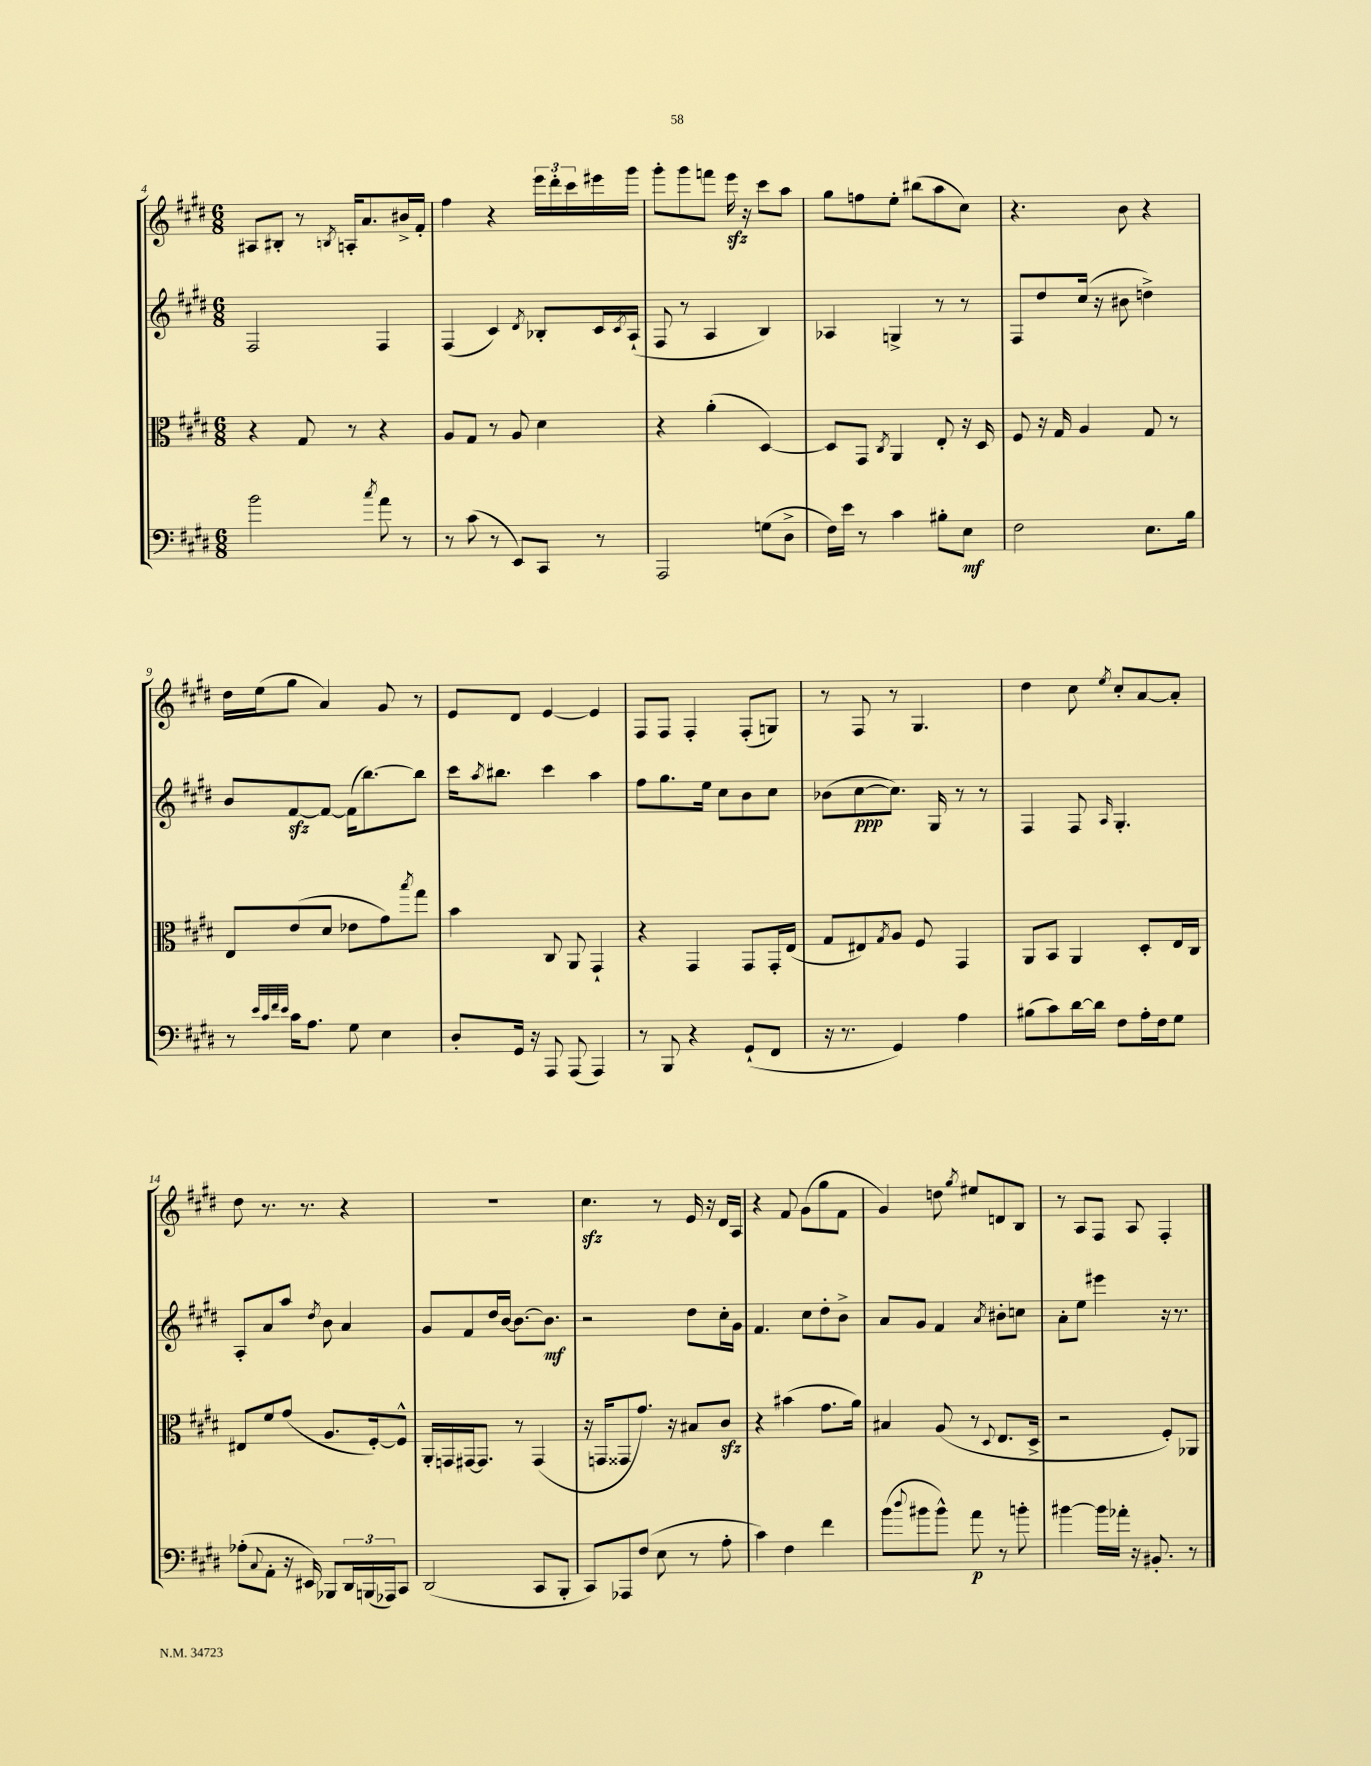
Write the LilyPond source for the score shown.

<<
\new StaffGroup <<
\new Staff = "s0" {
    \clef treble \key e \major \numericTimeSignature \time 6/8
    ais8 bis8-. r8 \acciaccatura { b8 } a16-. a'8. bis'16-> fis'16-. |
    fis''4 r4 \tuplet 3/2 { e'''16 dis'''16-. cis'''16 } eis'''16 gis'''16 |
    gis'''8-. gis'''8 f'''8 e'''16\sfz r16 cis'''8 a''8 |
    gis''8 f''8 e''8-. bis''8( a''8 cis''8) |
    r4. b'8 r4 |
    dis''16 e''16( gis''8 a'4) gis'8 r8 |
    e'8 dis'8 e'4~ e'4 |
    fis8 fis8 fis4-. fis8-.( g8) |
    r8 fis8 r8 gis4. |
    dis''4 cis''8 \acciaccatura { e''8 } cis''8-. a'8~ a'8-. |
    dis''8 r8. r8. r4 |
    R2. |
    cis''4.\sfz r8 e'16 r16 dis'16 a16 |
    r4 fis'8 gis'8( gis''8 fis'8 |
    gis'4) d''8 \acciaccatura { gis''8 } eis''8 d'8 b8 |
    r8 a8 fis8 a8 fis4-. \bar "|." |
}
\new Staff = "s1" {
    \clef treble \key e \major \numericTimeSignature \time 6/8
    fis2 fis4 |
    fis4( cis'4) \acciaccatura { dis'8 } bes8-. cis'16 \acciaccatura { cis'8 } a16-!( |
    fis8 r8 a4 b4) |
    aes4 g4-> r8 r8 |
    fis8 dis''8 cis''16( r16 bis'8 d''4->) |
    b'8 fis'8~\sfz fis'8~ fis'16( b''8.~) b''8 |
    cis'''16 \acciaccatura { a''8 } bis''8. cis'''4 a''4 |
    fis''8 gis''8. e''16 cis''8 b'8 cis''8 |
    bes'8( cis''8~\ppp cis''8.) gis16 r8 r8 |
    fis4 fis8 \grace { a16 } gis4.-. |
    a8-. a'8 a''8 \acciaccatura { dis''8 } b'8 a'4 |
    gis'8 fis'8 dis''16 b'16~ b'8.~ b'8.\mf |
    r2 dis''8 cis''16-. gis'16 |
    fis'4. cis''8 dis''8-. b'8-> |
    a'8 gis'8 fis'4 \acciaccatura { a'8 } bis'8-. c''8 |
    a'8-. e''8 eis'''4 r16 r8. \bar "|." |
}
\new Staff = "s2" {
    \clef alto \key e \major \numericTimeSignature \time 6/8
    r4 gis8 r8 r4 |
    a8 gis8 r8 a8 dis'4 |
    r4 a'4-.( dis4~) |
    dis8 gis,8 \acciaccatura { cis8 } a,4 e8-. r16 dis16 |
    fis8 r16 gis16 a4 gis8 r8 |
    e8 e'8( dis'8 ees'8 gis'8) \acciaccatura { b''8 } gis''8 |
    b'4 cis8 a,8 gis,4-! |
    r4 gis,4 gis,8 gis,16-. e16( |
    gis8 eis8) \acciaccatura { gis8 } a8 fis8 gis,4 |
    a,8 b,8 a,4 dis8-. e16 cis16 |
    eis8 fis'8 gis'8( a8. fis16~-.) fis8-^ |
    a,16-. g,16 gis,16~ gis,8. r8 gis,4( |
    r16 g,16 gisis,8 gis'8.) r16 bis8 cis'8\sfz |
    r4 bis'4( gis'8. a'16) |
    bis4 a8( r8 \appoggiatura { dis8 } e8. dis16-> |
    r2 fis8-.) aes,8 \bar "|." |
}
\new Staff = "s3" {
    \clef bass \key e \major \numericTimeSignature \time 6/8
    b'2 \acciaccatura { cis''8 } a'8 r8 |
    r8 cis'8( r8 e,8) cis,8 r8 |
    a,,2 g8( dis8-> |
    fis16) e'16 r8 cis'4 bis8-. e8\mf |
    fis2 e8. b16 |
    r8 \grace { e'32 cis'32 fis'32 e'32 } cis'16 a8. gis8 e4 |
    dis8-. gis,16 r16 a,,8 a,,8( a,,4) |
    r8 b,,8 r4 gis,8-!( fis,8 |
    r16 r8. gis,4) a4 |
    bis8( cis'8) dis'16~ dis'16 fis8 a16-. fis16 gis8 |
    aes8-.( \appoggiatura { cis8 } a,8-. r16 eis,16) bes,,8 \tuplet 3/2 { dis,16 b,,16( aes,,16) } cis,8 |
    dis,2( cis,8 b,,8-. |
    cis,8) aes,,8 fis8( e8 r8 a8-. |
    cis'4) fis4 fis'4 |
    b'8( \appoggiatura { dis''8 } bis'8 bis'8-^) a'8\p r8 b'8-. |
    bis'4~ bis'16 aes'16-. r16 bis,8.-. r8 \bar "|." |
}
>>
>>
\layout { \context { \Score currentBarNumber = #4 } }
